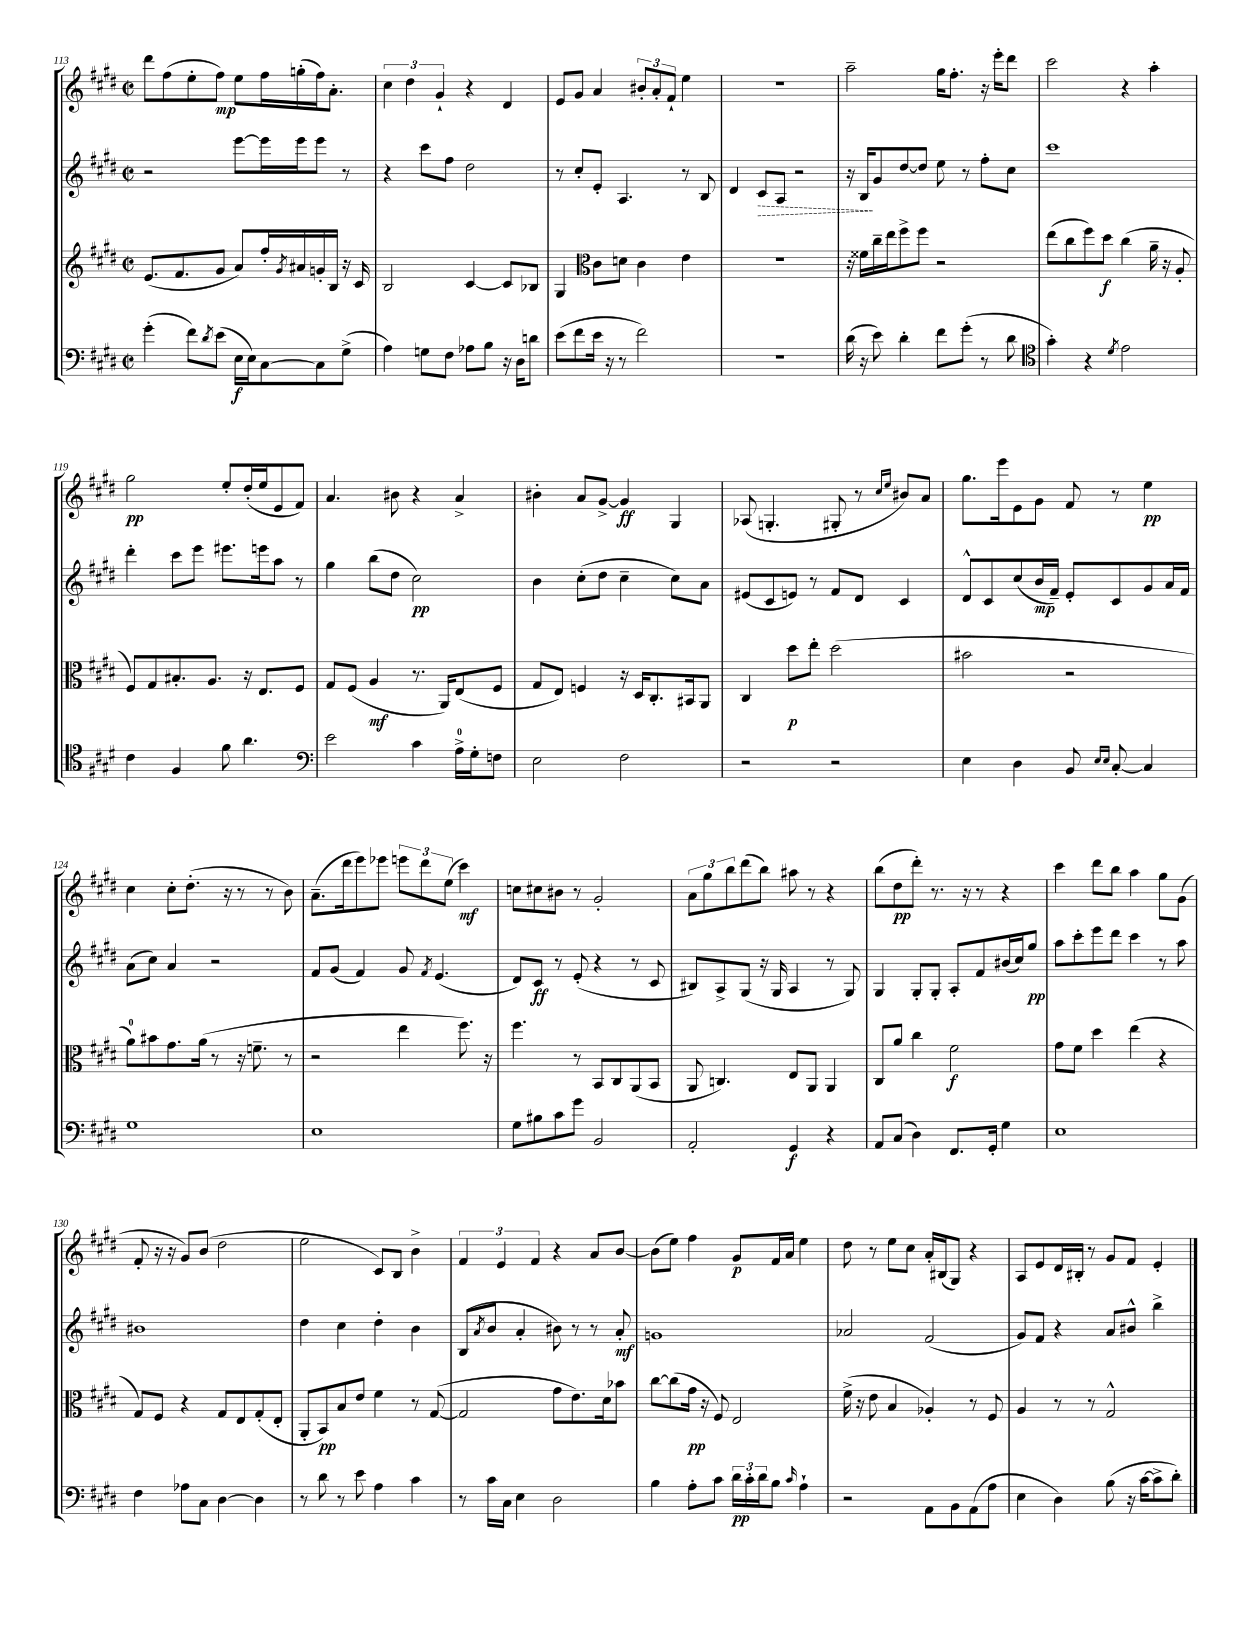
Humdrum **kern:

**kern	**kern	**kern	**kern
*staff4	*staff3	*staff2	*staff1
*clefF4	*clefG2	*clefG2	*clefG2
*k[f#c#g#d#]	*k[f#c#g#d#]	*k[f#c#g#d#]	*k[f#c#g#d#]
*M2/2	*M2/2	*M2/2	*M2/2
*met(c|)	*met(c|)	*met(c|)	*met(c|)
(4g#'	(8.e	2r	8ddd#
.	.	.	(8ff#
.	8.f#	.	.
8f#)	.	.	8ee'
8qd#	.	.	.
(8e	8g#	.	8ff#)
16E	8a)	[8eee	8ee
16E)	.	.	.
[8C#	16ff#'	16eee]	16ff#
.	8qg#	.	.
.	16a#	16eee	(16gg'
8C#]	16g'	8eee	16ff#)
.	16B	.	8.a'
(8G#^	16r	8r	.
.	16c#	.	.
=	=	=	=
4A)	2B	4r	6cc#
.	.	.	6dd#
8G	.	8ccc#	.
.	.	.	6g#`
8F#	.	8ff#	.
8A-	[4c#	2dd#	4r
8B	.	.	.
16r	8c#]	.	4d#
16D#	.	.	.
8d	8B-	.	.
=	=	=	=
(8e	4G#	8r	8e
8f#	.	8cc#'	8g#
*	*clefC3	*	*
16e	8c#	8e'	4a
16r	.	.	.
8r	8d	4.A	.
2f#)	4c#	.	12b#'
.	.	.	12a'
.	.	.	12f#`
.	4e	8r	4ee
.	.	8B	.
=	=	=	=
1r	1r	4d#	1r
.	.	8c#	.
.	.	8A	.
.	.	2r	.
=	=	=	=
(16d#	16r	16r	2aa~
16r	16f##	16B	.
8e)	16cc#~	8g#	.
.	16ee	.	.
4d#'	8ff#^	[8dd#	.
.	8ff#	8dd#]	.
8f#	2r	8ee	16gg#
.	.	.	8.ff#'
(8g#'	.	8r	.
8r	.	8ff#'	16r
.	.	.	16eee'
8d#	.	8cc#	8ddd#
=	=	=	=
*clefC4	*	*	*
4g#')	(8ee	1ccc#	2ccc#
.	8cc#	.	.
4r	8ff#)	.	.
.	8dd#	.	.
8qd#	.	.	.
2e	(4cc#	.	4r
.	16a~	.	4aa'
.	16r	.	.
.	8A'	.	.
=	=	=	=
4c#	8F#)	4ddd#'	2gg#
.	8G#	.	.
4F#	8.B#'	8ccc#	.
.	.	8eee	.
.	8.A	.	.
8f#	.	8.eee#	8ee'
4.a	16r	.	(16dd#'
.	8.E	16eee	16ee
.	.	8aa	8e
.	8F#	8r	8f#)
=	=	=	=
*clefF4	*	*	*
2e	8G#	4gg#	4.a
.	(8F#	.	.
.	4A	(8bb	.
.	.	8dd#	8b#
4c#	8.r	2cc#)	4r
.	16AA)	.	.
16A^	(8E	.	4a^
16G#'	.	.	.
8F	8F#	.	.
=	=	=	=
2E	8G#	4b	4b#'
.	8E)	.	.
.	4F	(8cc#'	8a
.	.	8dd#	[8g#^
2F#	16r	4cc#~	4g#]
.	16D#	.	.
.	8.C#'	.	.
.	.	8cc#)	4G#
.	16BB#	.	.
.	8AA	8a	.
=	=	=	=
2r	4C#	(8e#	(8A-
.	.	8c#	4.G'
.	8dd#	8e)	.
.	8ee'	8r	.
2r	(2dd#	8f#	8G#'
.	.	8d#	8r
.	.	.	16qqcc#
.	.	.	16qqee
.	.	4c#	8b#)
.	.	.	8a
=	=	=	=
4E	2b#	8d#^^	8.gg#
.	.	8c#	.
.	.	.	16eee
4D#	.	(8cc#	8e
.	.	16b	8g#
.	.	16f#~)	.
8BB	2r	8e'	8f#
16qqE	.	.	.
16qqE	.	.	.
[8C#'	.	8c#	8r
4C#]	.	8g#	4ee
.	.	16a	.
.	.	16f#	.
=	=	=	=
1G#	8a)	(8a	4cc#
.	8b#	8cc#)	.
.	8.g#	4a	8cc#'
.	.	.	(8.dd#'
.	(16a	.	.
.	8r	2r	.
.	.	.	16r
.	16r	.	8r
.	8.f~	.	.
.	.	.	8r
.	8r	.	8b)
=	=	=	=
1E	2r	8f#	(8.a~
.	.	(8g#	.
.	.	.	16ddd#
.	.	4f#)	8eee)
.	.	.	8eee-
.	4ee	8g#	12eee
.	.	.	12ddd#
.	.	8qf#	.
.	.	(4.e	.
.	.	.	(12ee
.	8.ff#)	.	4ccc#)
.	16r	.	.
=	=	=	=
8G#	4.ff#	8d#)	8cc
8B#	.	8c#	8cc#
8c#	.	8r	8b#
8g#	8r	(8e'	8r
2BB	8BB	4r	2g#'
.	8C#	.	.
.	(8AA	8r	.
.	8BB	8c#	.
=	=	=	=
2AA'	8AA	8B#)	12a
.	.	.	12gg#
.	4.C)	8A^	.
.	.	.	12bb
.	.	(8G#	(8ddd#
.	.	16r	8bb)
.	.	16G#	.
4GG#	8E	4A	8aa#
.	8AA	.	8r
4r	4AA	8r	4r
.	.	8G#)	.
=	=	=	=
8AA	8C#	4G#	(8bb
(8C#	8a	.	8dd#
4D#)	4cc#	8G#'	8ddd#')
.	.	8G#'	8.r
8.FF#	2f#	8A'	.
.	.	.	16r
.	.	8f#	8r
16GG#'	.	.	.
4G#	.	(16b#	4r
.	.	16cc#)	.
.	.	8gg#	.
=	=	=	=
1E	8g#	8aa	4ccc#
.	8f#	8ccc#'	.
.	4dd#	8eee	8ddd#
.	.	8ddd#	8bb
.	(4ee	4ccc#	4aa
.	4r	8r	8gg#
.	.	8aa	(8g#
=	=	=	=
4F#	8G#)	1b#	8f#'
.	8F#	.	16r
.	.	.	16r
8A-	4r	.	8g#)
8C#	.	.	(8b
[4D#	8G#	.	2dd#
.	8E	.	.
4D#]	(8G#'	.	.
.	8E'	.	.
=	=	=	=
8r	8AA'	4dd#	2ee
8d#	8BB)	.	.
8r	8B	4cc#	.
8e	8e	.	.
4A	4f#	4dd#'	8c#)
.	.	.	8B
4c#	8r	4b	4b^
.	([8G#	.	.
=	=	=	=
8r	2G#]	(8B	6f#
.	.	8qa	.
16c#	.	8b	.
.	.	.	6e
16C#	.	.	.
4E	.	4a'	.
.	.	.	6f#
2D#	8g#	8b#)	4r
.	8.e)	8r	.
.	.	8r	8a
.	16d#	.	.
.	8b-	8a'	[8b
=	=	=	=
4B	[8cc#	1g	(8b]
.	(8cc#]	.	8ee)
8A'	16g#	.	4ff#
.	16r	.	.
8c#	8F#)	.	.
24d#	2E	.	8g#
24c#'	.	.	.
24d#	.	.	.
8B	.	.	16f#
.	.	.	16a
16qqc#	.	.	.
4A`	.	.	4ee
=	=	=	=
2r	(16f#^	2a-	8dd#
.	16r	.	.
.	8e	.	8r
.	4B	.	8ee
.	.	.	8cc#
8AA	4A-')	(2f#	16a'
.	.	.	(16B#
8BB	.	.	8G#)
(8AA	8r	.	4r
8A	8F#	.	.
=	=	=	=
4E	4A	8g#)	8A
.	.	8f#	8e
4D#)	8r	4r	16d#
.	.	.	16B#'
.	8r	.	8r
(8B	2G#^^	8a	8g#
16r	.	8b#^^	8f#
[16c#	.	.	.
8c#^]	.	4bb^	4e'
8d#')	.	.	.
==	==	==	==
*-	*-	*-	*-
